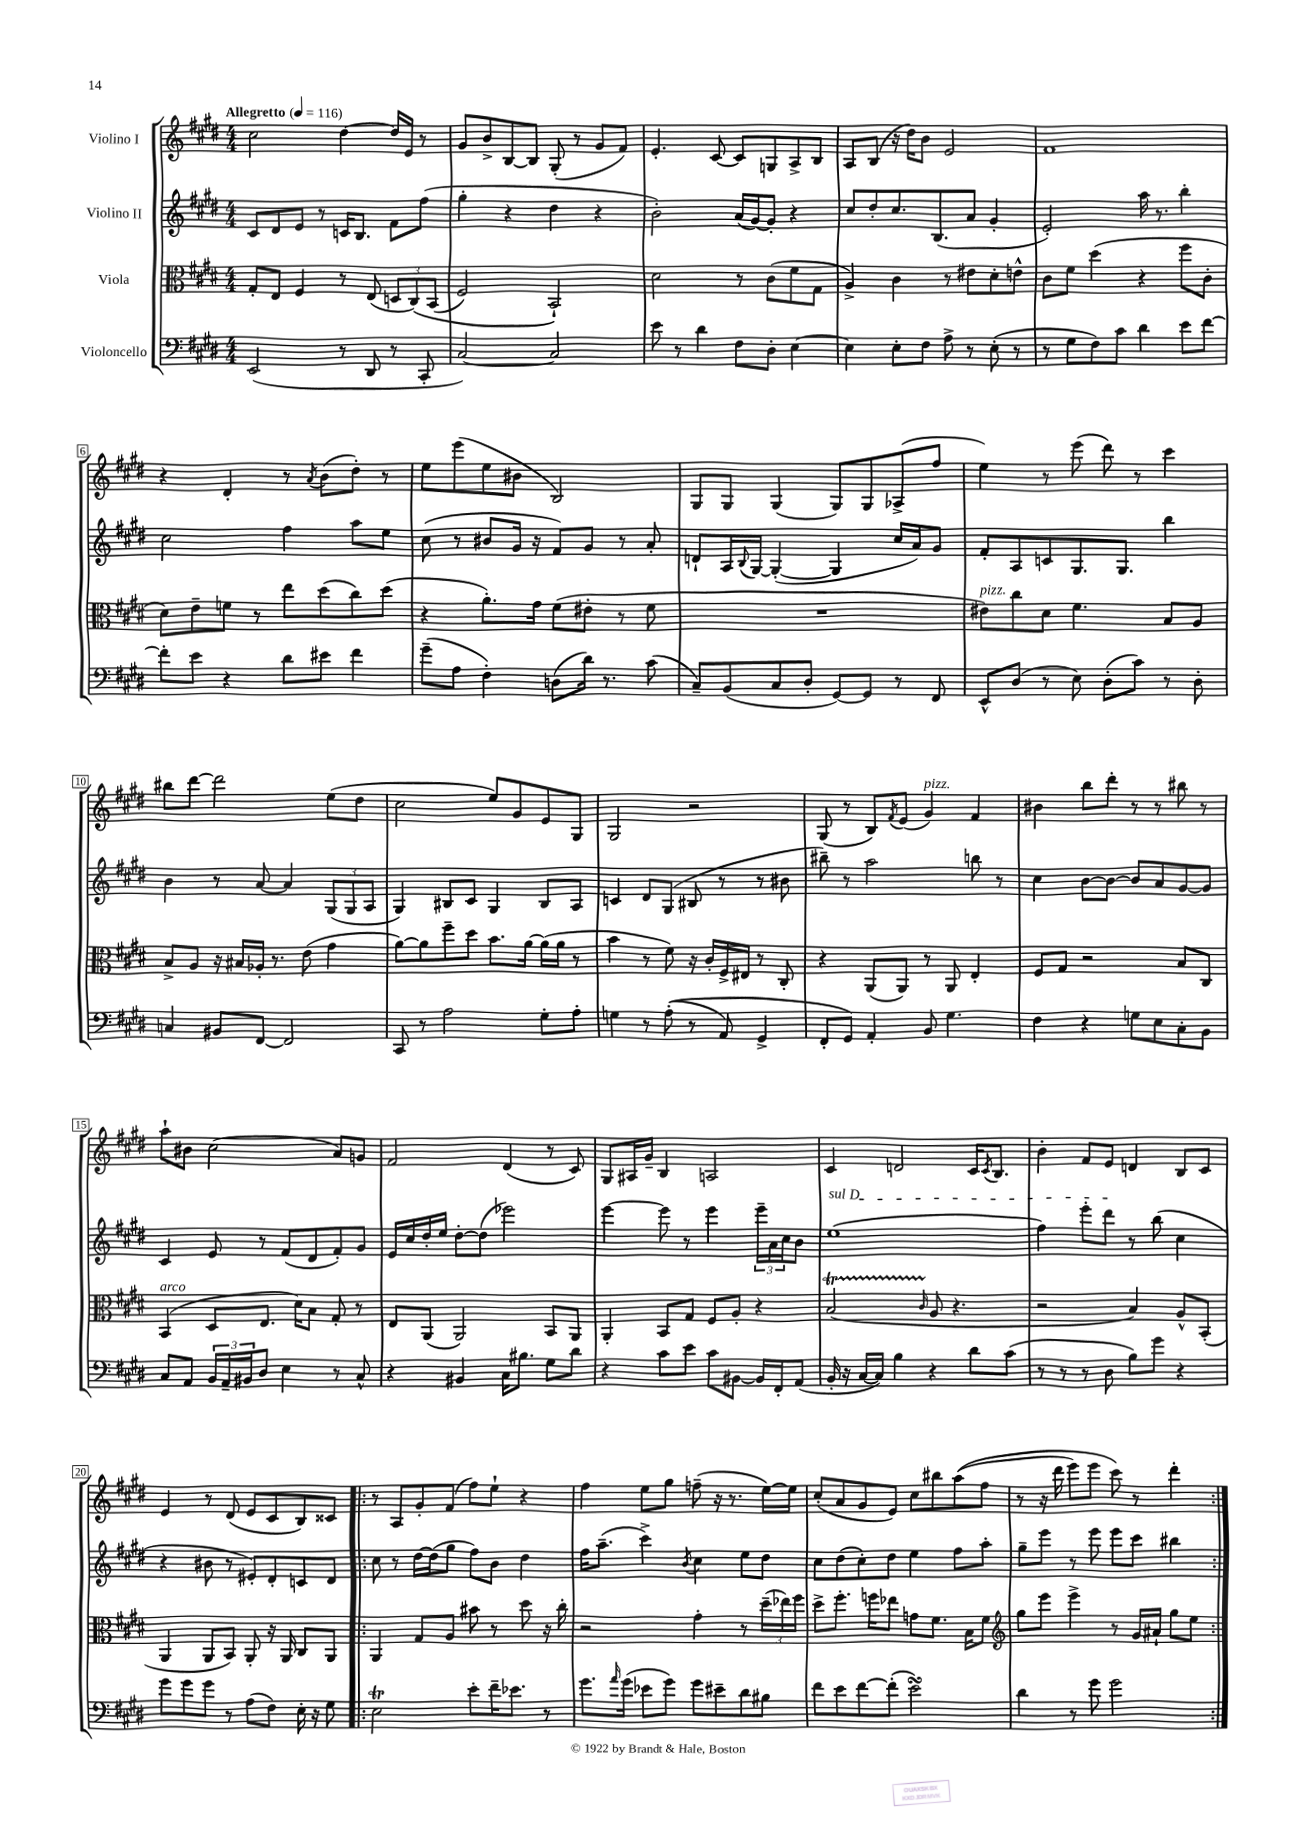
<<
\new StaffGroup <<
\new Staff = "s0" \with { instrumentName = "Violino I" } {
    \clef treble \key e \major \numericTimeSignature \time 4/4 \tempo "Allegretto" 4 = 116
    cis''2 dis''4~ dis''16 e'16 r8 |
    gis'8 b'8-> b8~ b8 gis8-.( r8 gis'8 fis'8) |
    e'4.-. cis'8~ cis'8 g8 a8-> b8 |
    a8 b8( r16 dis''16) b'8 e'2 |
    fis'1 |
    r4 dis'4-. r8 \acciaccatura { a'8 } b'8( dis''8-.) r8 |
    e''8 e'''8( e''8 bis'8 b2) |
    gis8 gis8 gis4( gis8) gis8 aes8->( fis''8 |
    e''4) r8 e'''8( dis'''8) r8 cis'''4 |
    bis''8 dis'''8~ dis'''2 e''8( dis''8 |
    cis''2 e''8) gis'8 e'8 gis8 |
    gis2 r2 |
    gis8( r8 b8) \acciaccatura { fis'8 } e'8( gis'4^\markup { \italic "pizz." }) fis'4 |
    bis'4 b''8 dis'''8-. r8 r8 bis''8 r8 |
    a''8-! bis'8 cis''2( a'8) g'8 |
    fis'2 dis'4( r8 cis'8) |
    gis8 ais16 gis'16-- b4 a2 |
    cis'4 d'2 cis'16 \acciaccatura { cis'8 } b8. |
    b'4-. fis'8 e'8 d'4 b8 cis'8 |
    e'4 r8 dis'8( e'8 cis'8 b8) cisis'8 |
    \repeat volta 2 { r8 a8 gis'8-. fis'8( fis''8) e''8-! r4 |
    fis''4 e''8 gis''8 f''8--( r16 r8. e''16~) e''16 |
    cis''8-.( a'8 gis'8 e'8) cis''8 bis''8 a''8(\( fis''8 |
    r8 r16 dis'''16 e'''8) e'''8 cis'''8\) r8 dis'''4-. | }
}
\new Staff = "s1" \with { instrumentName = "Violino II" } {
    \clef treble \key e \major \numericTimeSignature \time 4/4
    cis'8 dis'8 e'8 r8 c'16 b8. fis'8 fis''8( |
    gis''4-. r4 dis''4 r4 |
    b'2-.) a'16( gis'16~) gis'8-. r4 |
    cis''8 dis''8-. cis''8. b8.( a'8 gis'4-. |
    e'2-.) a''16 r8. b''4-. |
    cis''2 fis''4 a''8 e''8 |
    cis''8( r8 bis'8 gis'16 r16 fis'8) gis'8 r8 a'8-. |
    d'8-! a16 \appoggiatura { b8 } gis16~ gis4~-.( gis4 cis''16 a'16) gis'8 |
    fis'8-. a8 c'8 gis8. gis8. b''4 |
    b'4 r8 a'8~ a'4 \tuplet 3/2 { gis8( gis8 a8 } |
    gis4) bis8 cis'8 gis4 bis8 a8 |
    c'4 dis'8 gis8( bis8 r8 r8 bis'8 |
    bis''8--) r8 a''2 b''8 r8 |
    cis''4 b'8~ b'8~ b'8 a'8 gis'8~ gis'8 |
    cis'4 e'8 r8 fis'8( dis'8 fis'8-.) gis'8 |
    e'16 cis''16 dis''16-. e''16 dis''8~-. dis''8( ees'''2) |
    e'''4~ e'''8 r8 e'''4 \tuplet 3/2 { e'''16-- a'16 cis''16 } b'8 |
    \once \override TextSpanner.bound-details.left.text = \markup { \italic "sul D" } e''1\startTextSpan( |
    fis''4) e'''8-. dis'''8\stopTextSpan r8 b''8( cis''4 |
    r4 bis'8 r8 eis'8-.) dis'8-. c'8 dis'8 |
    \repeat volta 2 { cis''8 r8 dis''16~ dis''16( gis''8 fis''8) b'8 dis''4 |
    fis''16 a''8.--( cis'''4->) \acciaccatura { b'8 } cis''4 e''8 dis''8 |
    cis''8 dis''8( cis''8-.) dis''8 e''4 fis''8 a''8-. |
    gis''8-- e'''8 r8 e'''8 e'''8 cis'''8 bis''4 | }
}
\new Staff = "s2" \with { instrumentName = "Viola" } {
    \clef alto \key e \major \numericTimeSignature \time 4/4
    gis8-. e8 fis4 r8 e8( \tuplet 3/2 { d8 cis8)\( b,8( } |
    fis2) b,2-!\) |
    dis'2 r8 cis'8( fis'8 gis8 |
    a4->) cis'4 r8 eis'8 dis'8-. e'8-^ |
    cis'8 fis'8 dis''4( r4 fis''8 cis'8-. |
    dis'8) e'8-- f'8 r8 e''8 dis''8( cis''8) dis''8( |
    r4 a'8.-.) gis'16 fis'8( eis'8-. r8 fis'8 |
    R1 |
    eis'8^\markup { \italic "pizz." }) cis''8 dis'8 fis'4. b8 a8 |
    b8-> a8 r16 bis16 aes16-. r8. e'8( gis'4 |
    a'8~) a'8 fis''8-- dis''8 b'8. a'16~ a'16( a'16 r8 |
    b'4 r8 fis'8) r16 cis'16-. fis16-> eis16 r8 cis8-. |
    r4 a,8( a,8) r8 a,8 e4-. |
    fis8 gis8 r2 b8 cis8 |
    b,4^\markup { \italic "arco" }( dis8 e8. dis'16) b8 gis8-. r8 |
    e8 a,8( a,2) b,8 a,8 |
    a,4-. b,8 gis8 fis8 a8-. r4 |
    b2\startTrillSpan( \grace { cis'16 } a8\stopTrillSpan r4. |
    r2 b4) a8-^ b,8-.( |
    a,4 a,8 b,8) a,8-. r16 a,16 cis8 a,8 |
    \repeat volta 2 { a,4 gis8 a8 bis'8 r8 dis''8 r16 cis''16-. |
    r2 gis'4-. r8 \tuplet 3/2 { dis''16--( ees''16) fis''16 } |
    dis''8-> fis''8.-. f''16 ees''8 g'8 fis'8. b16 fis'8 |
    \clef treble gis''8 e'''8 e'''4-> r8 gis'16 ais'16-! gis''8 e''8 | }
}
\new Staff = "s3" \with { instrumentName = "Violoncello" } {
    \clef bass \key e \major \numericTimeSignature \time 4/4
    e,2( r8 dis,8 r8 cis,8-. |
    cis2~) cis2 |
    e'8 r8 dis'4 fis8 dis8-. e4~ |
    e4 e8-. fis8 a8-> r8 e8-.( r8 |
    r8 gis8 fis8) cis'8 dis'4 e'8 fis'8~ |
    fis'8-. e'8 r4 dis'8 eis'8 fis'4 |
    gis'8--( a8 fis4-.) d8( dis'16) r8. cis'8( |
    cis8--) b,8( cis8 dis8-. gis,8~) gis,8 r8 fis,8 |
    e,8-^ dis8( r8 e8) dis8-.( cis'8) r8 dis8-. |
    c4 bis,8 fis,8~ fis,2 |
    cis,8 r8 a2 gis8-. a8-. |
    g4 r8 a8-.(\( r8 a,8) gis,4-> |
    fis,8-. gis,8\) a,4-. b,8 gis4. |
    fis4 r4 g8 e8 cis8-. b,8 |
    cis8 a,8 \tuplet 3/2 { b,16 a,16-- bis,16 } dis8 e4 r8 cis8-^ |
    r4 bis,4 cis16 bis8. gis8 dis'8 |
    r4 cis'8 e'8 cis'8 bis,8~ bis,16 fis,16-. a,8( |
    b,16-. r16 cis16~ cis16) b4 r4 dis'8 cis'8( |
    r8 r8 r8 dis8 b8) gis'8 r4 |
    gis'8 gis'8 gis'8 r8 a8( fis8) e16-. r16 gis8 |
    \repeat volta 2 { e2\trill e'8-. fis'16-- ees'8. r8 |
    gis'8. \grace { a'16 } gis'16( ees'8 gis'8) gis'8 eis'8-- dis'8 bis8 |
    fis'8 e'8 fis'8~ fis'8-.( e'2\turn) |
    dis'4 r8 gis'8 gis'2 | }
}
>>
>>
\layout { \context { \Score \override BarNumber.stencil = #(make-stencil-boxer 0.1 0.3 ly:text-interface::print) } }
